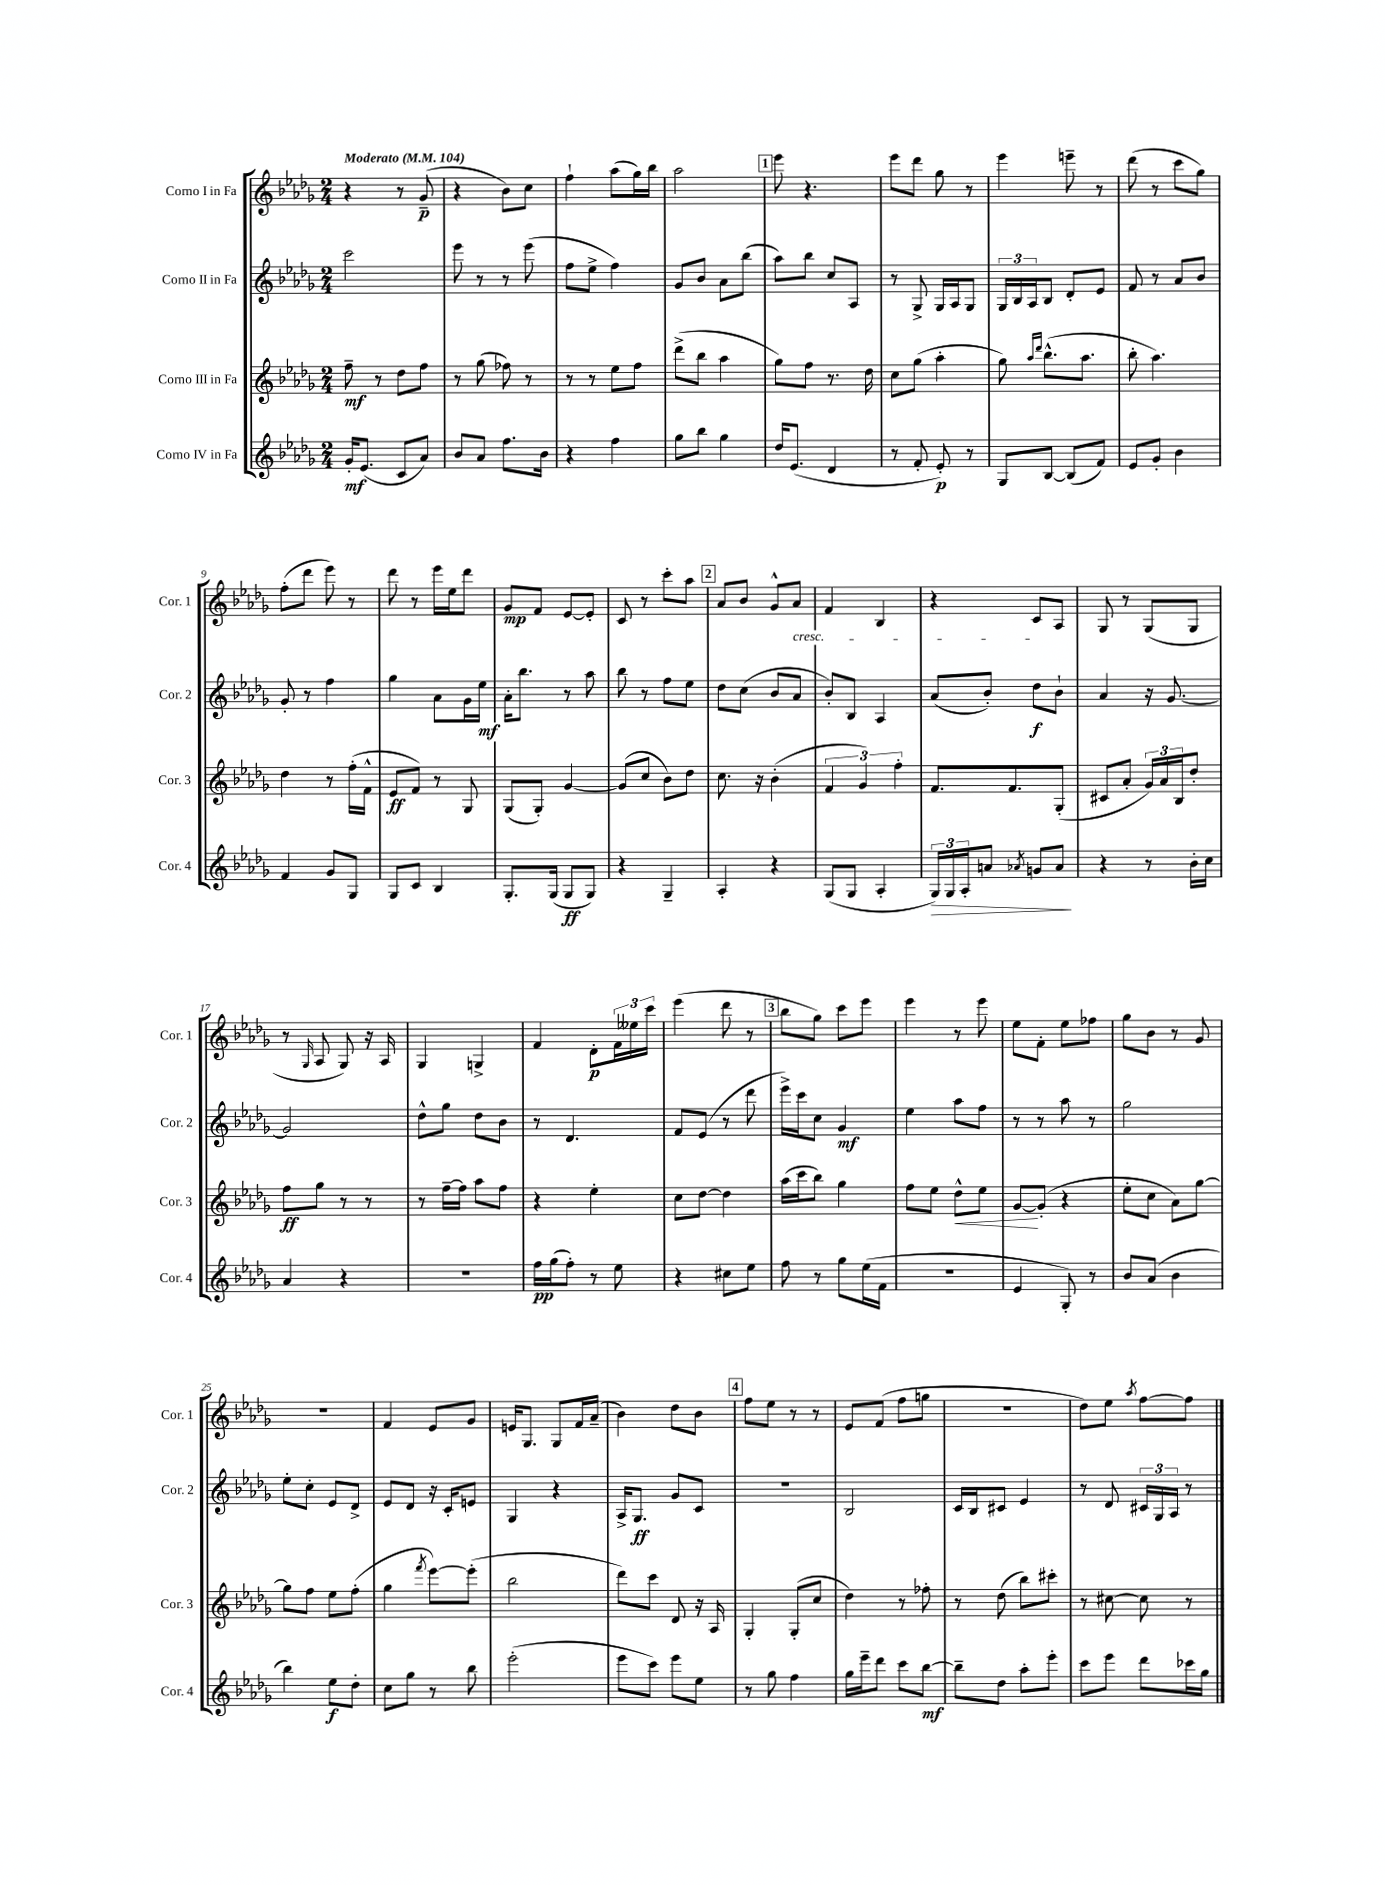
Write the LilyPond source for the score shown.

<<
\new StaffGroup <<
\new Staff = "s0" \with { instrumentName = "Corno I in Fa" shortInstrumentName = "Cor. 1" } {
    \clef treble \key des \major \numericTimeSignature \time 2/4 \tempo "Moderato" 4 = 104
    r4 r8 ges'8--\p( |
    r4 bes'8) c''8 |
    f''4-! aes''8( ges''16) bes''16 |
    aes''2 |
    \mark \markup { \box "1" } ees'''8 r4. |
    ees'''8 des'''8 ges''8 r8 |
    ees'''4 e'''8-- r8 |
    des'''8( r8 c'''8 ges''8) |
    f''8-.( des'''8 ees'''8) r8 |
    des'''8 r8 ees'''16 ees''16 des'''8 |
    ges'8\mp f'8 ees'8~ ees'8-. |
    c'8 r8 c'''8-. aes''8 |
    \mark \markup { \box "2" } aes'8 bes'8 ges'8-^ aes'8\cresc |
    f'4 bes4 |
    r4 c'8\! aes8 |
    ges8 r8 ges8( ges8 |
    r8 \grace { ges16 } aes8 ges8) r16 aes16 |
    ges4 g4-> |
    f'4 des'8-.\p \tuplet 3/2 { f'16 eeses''16 c'''16 } |
    ees'''4( des'''8 r8 |
    \mark \markup { \box "3" } bes''8 ges''8) c'''8 ees'''8 |
    ees'''4 r8 ees'''8 |
    ees''8 f'8-. ees''8 fes''8 |
    ges''8 bes'8 r8 ges'8 |
    R2 |
    f'4 ees'8 ges'8 |
    e'16 ges8. ges8 f'16 aes'16--( |
    bes'4) des''8 bes'8 |
    \mark \markup { \box "4" } f''8 ees''8 r8 r8 |
    ees'8 f'8( f''8 g''8 |
    R2 |
    des''8) ees''8 \acciaccatura { aes''8 } f''8~ f''8 \bar "|." |
}
\new Staff = "s1" \with { instrumentName = "Corno II in Fa" shortInstrumentName = "Cor. 2" } {
    \clef treble \key des \major \numericTimeSignature \time 2/4
    c'''2 |
    ees'''8 r8 r8 ees'''8( |
    f''8 ees''8-> f''4) |
    ges'8 bes'8 aes'8 bes''8( |
    \mark \markup { \box "1" } aes''8) bes''8 c''8 aes8 |
    r8 ges8-> ges16 aes16 ges8 |
    \tuplet 3/2 { ges16 bes16 aes16 } bes8 des'8-. ees'8 |
    f'8 r8 aes'8 bes'8 |
    ges'8-. r8 f''4 |
    ges''4 aes'8 ges'16 ees''16\mf |
    aes'16-. bes''8. r8 aes''8 |
    bes''8 r8 f''8 ees''8 |
    \mark \markup { \box "2" } des''8 c''8( bes'8 aes'8 |
    bes'8-.) bes8 aes4 |
    aes'8( bes'8-.) des''8\f bes'8-! |
    aes'4 r16 ges'8.~ |
    ges'2 |
    des''8-^ ges''8 des''8 bes'8 |
    r8 des'4. |
    f'8 ees'8( r8 des'''8 |
    \mark \markup { \box "3" } ees'''16->) c'''16 c''8 ges'4\mf |
    ees''4 aes''8 f''8 |
    r8 r8 aes''8 r8 |
    ges''2 |
    ees''8-. c''8-. ees'8 des'8-> |
    ees'8 des'8 r16 c'16-. e'8 |
    ges4 r4 |
    aes16-> ges8.\ff ges'8 c'8 |
    \mark \markup { \box "4" } R2 |
    bes2 |
    c'16 bes16 cis'8 ees'4 |
    r8 des'8 \tuplet 3/2 { cis'16 ges16 aes16 } r8 \bar "|." |
}
\new Staff = "s2" \with { instrumentName = "Corno III in Fa" shortInstrumentName = "Cor. 3" } {
    \clef treble \key des \major \numericTimeSignature \time 2/4
    f''8--\mf r8 des''8 f''8 |
    r8 ges''8( fes''8) r8 |
    r8 r8 ees''8 f''8 |
    des'''8->( bes''8 aes''4 |
    \mark \markup { \box "1" } ges''8) f''8 r8. des''16 |
    c''8 ges''8( aes''4-. |
    ges''8) \grace { aes''16 des'''16 } bes''8.-^( aes''8. |
    bes''8-. aes''4.) |
    des''4 r8 f''16-.( f'16-^ |
    ees'8\ff f'8) r8 ges8 |
    ges8( ges8-.) ges'4~ |
    ges'8( c''8 bes'8) des''8 |
    \mark \markup { \box "2" } c''8. r16 bes'4-.( |
    \tuplet 3/2 { f'4 ges'4) f''4-. } |
    f'8. f'8. ges8-.( |
    cis'8 aes'8-. \tuplet 3/2 { ges'16) aes'16 bes16 } des''8-. |
    f''8\ff ges''8 r8 r8 |
    r8 f''16~-- f''16 aes''8 f''8 |
    r4 ees''4-. |
    c''8 des''8~ des''4 |
    \mark \markup { \box "3" } aes''16( c'''16 bes''8) ges''4 |
    f''8 ees''8 des''8-^\< ees''8 |
    ges'8~\! ges'8-.( r4 |
    ees''8-. c''8 aes'8) ges''8~ |
    ges''8 f''8 ees''8 f''8-.( |
    ges''4 \acciaccatura { f'''8 } ees'''8~) ees'''8-.( |
    bes''2 |
    des'''8) c'''8 des'8 r16 aes16 |
    \mark \markup { \box "4" } ges4-. ges8-.( c''8 |
    des''4) r8 fes''8-. |
    r8 des''8( bes''8) cis'''8-. |
    r8 cis''8~ cis''8 r8 \bar "|." |
}
\new Staff = "s3" \with { instrumentName = "Corno IV in Fa" shortInstrumentName = "Cor. 4" } {
    \clef treble \key des \major \numericTimeSignature \time 2/4
    ges'16-.\mf ees'8.( c'8 aes'8) |
    bes'8 aes'8 f''8. bes'16 |
    r4 f''4 |
    ges''8 bes''8 ges''4 |
    \mark \markup { \box "1" } des''16 ees'8.( des'4 |
    r8 f'8-. ees'8-.\p) r8 |
    ges8 bes8~ bes8( f'8) |
    ees'8 ges'8-. bes'4 |
    f'4 ges'8 ges8 |
    ges8 c'8 bes4 |
    ges8.-. ges16( ges8\ff ges8) |
    r4 ges4-- |
    \mark \markup { \box "2" } aes4-. r4 |
    ges8( ges8 aes4-. |
    \tuplet 3/2 { ges16\>) ges16 aes16-. } a'8 \acciaccatura { aes'8 } g'8 aes'8\! |
    r4 r8 bes'16-. c''16 |
    aes'4 r4 |
    R2 |
    f''16\pp ges''16( f''8-.) r8 ees''8 |
    r4 cis''8 ees''8 |
    \mark \markup { \box "3" } f''8 r8 ges''8 ees''16( f'16 |
    r2 |
    ees'4 ges8-.) r8 |
    bes'8 aes'8( bes'4 |
    bes''4) ees''8\f des''8-. |
    c''8 ges''8 r8 bes''8 |
    ees'''2-.( |
    ees'''8 c'''8) ees'''8 ees''8 |
    \mark \markup { \box "4" } r8 ges''8 f''4 |
    ges''16 ees'''16-- des'''8 c'''8 bes''8~\mf |
    bes''8-- des''8 aes''8-. ees'''8-. |
    c'''8 ees'''8 des'''8 ces'''16 ges''16 \bar "|." |
}
>>
>>
